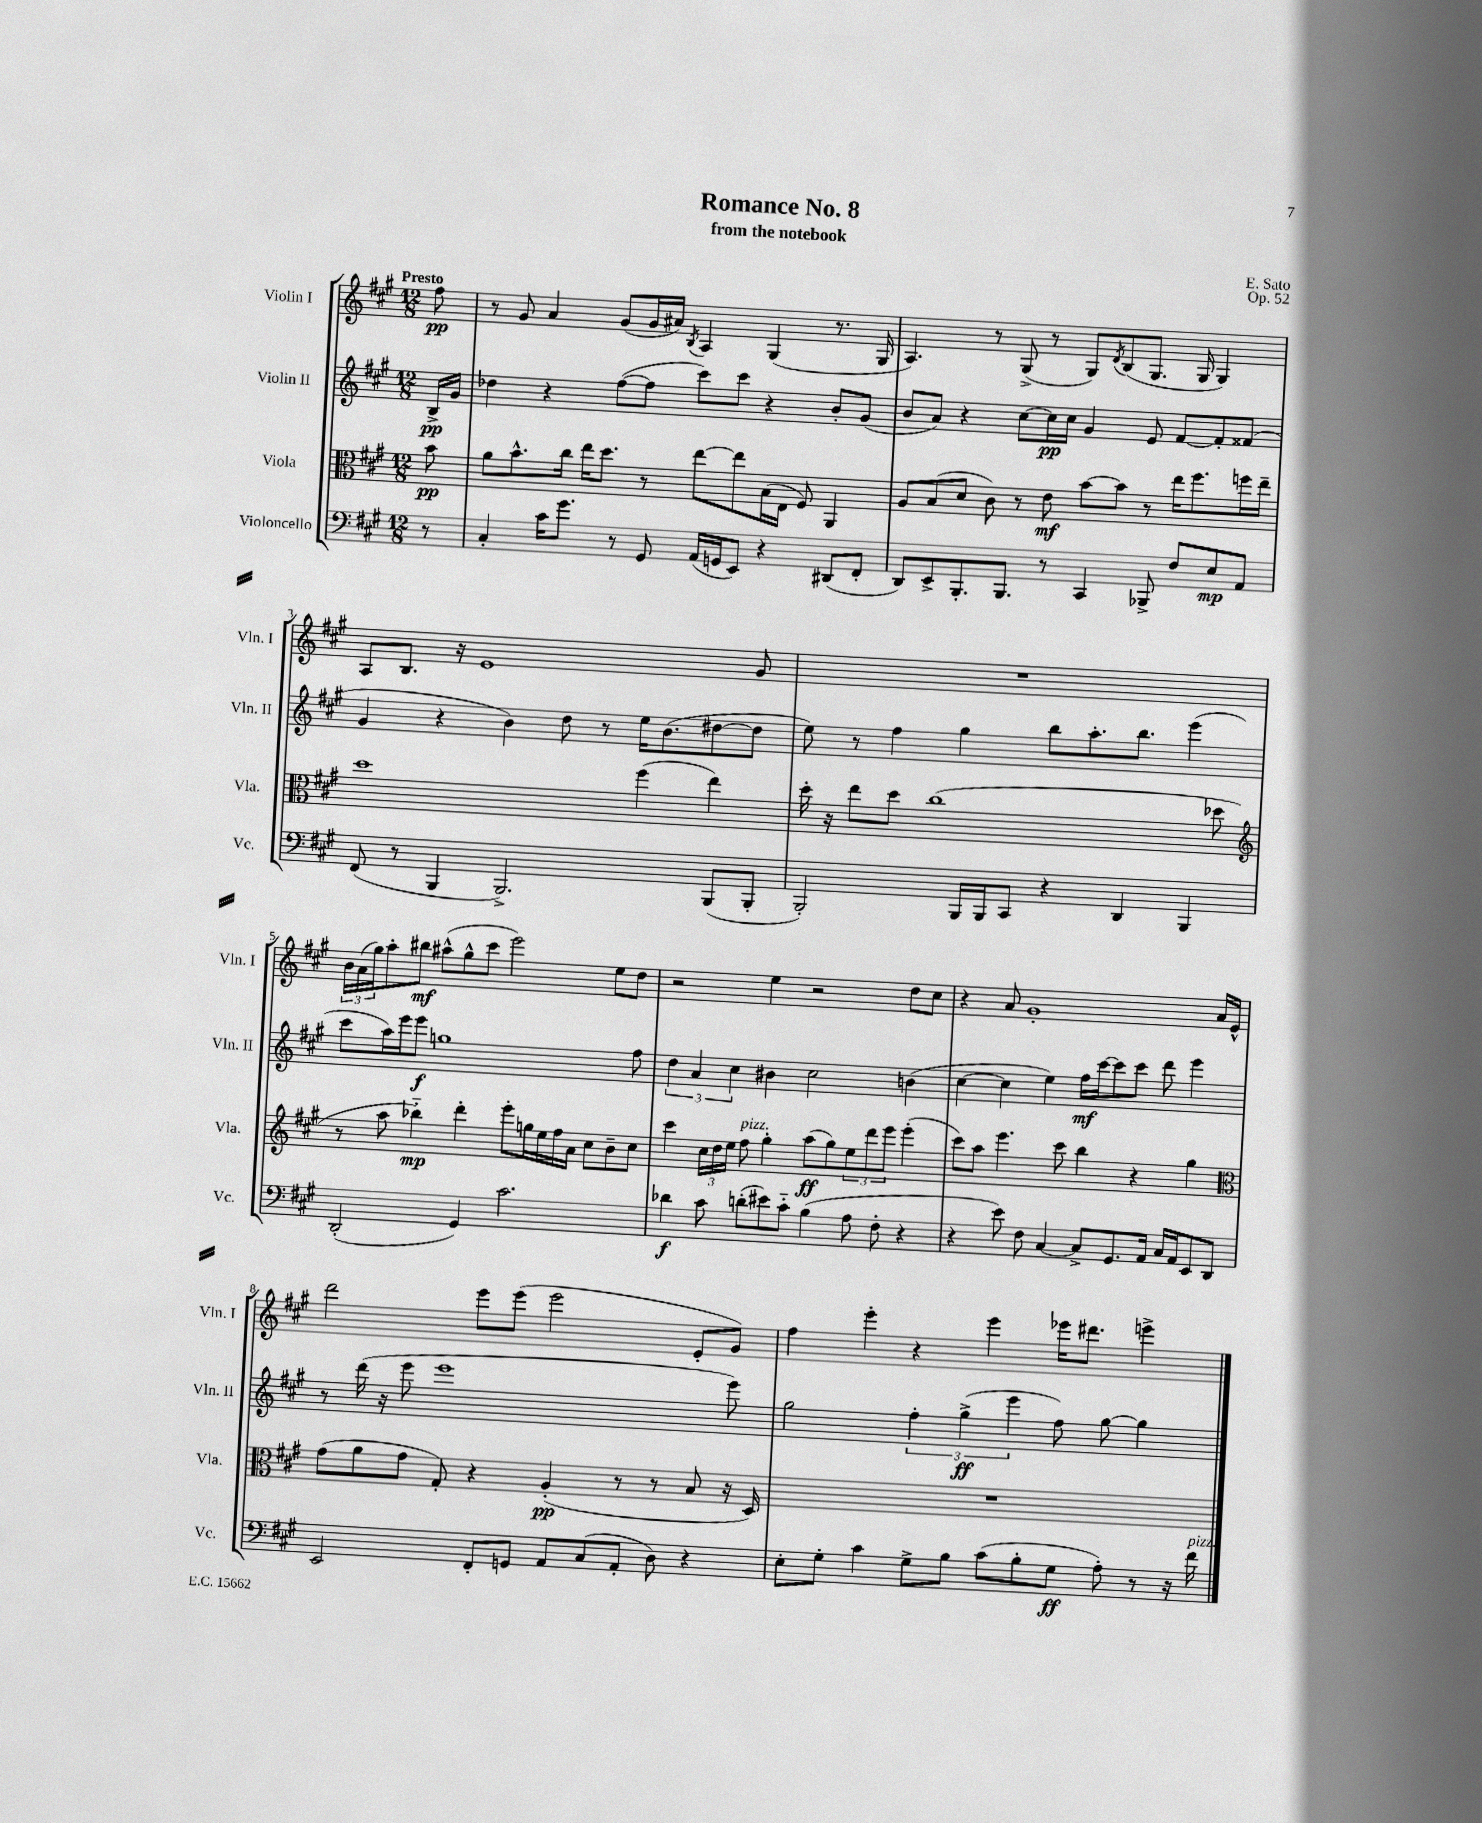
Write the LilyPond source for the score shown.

\header { title = "Romance No. 8" composer = "E. Sato" subtitle = "from the notebook" opus = "Op. 52" }
<<
\new StaffGroup <<
\new Staff = "s0" \with { instrumentName = "Violin I" shortInstrumentName = "Vln. I" } {
    \clef treble \key a \major \numericTimeSignature \time 12/8 \partial 8 \tempo "Presto"
    fis''8\pp |
    r8 gis'8 a'4 gis'8( gis'16 ais'16) \acciaccatura { b8 } a4 gis4( r8. gis16 |
    a4.) r8 gis8->( r8 gis8) \acciaccatura { d'8 } b8( gis8. gis16 gis4) |
    a8 b8. r16 e'1 gis'8 |
    R1. |
    \tuplet 3/2 { b'16 a'16( gis''16) } a''8-. bis''8\mf ais''8-^( gis''8-^ cis'''8 e'''2) e''8 d''8 |
    r2 e''4 r2 d''8 cis''8 |
    r4 a'8 gis'1-. a'16 e'16-^ |
    d'''2 e'''8 e'''8( e'''2 e'8-. gis'8) |
    fis''4 e'''4-. r4 e'''4 ees'''16 dis'''8. e'''4-> \bar "|." |
}
\new Staff = "s1" \with { instrumentName = "Violin II" shortInstrumentName = "Vln. II" } {
    \clef treble \key a \major \numericTimeSignature \time 12/8 \partial 8
    b16->\pp gis'16 |
    des''4 r4 fis''8~( fis''8 cis'''8) cis'''8 r4 b'8-. gis'8( |
    b'8 a'8) r4 cis''8~ cis''16\pp cis''16 gis'4 e'8 fis'8~ fis'8-. fisis'8( |
    gis'4 r4 b'4) d''8 r8 e''16 b'8.( dis''8~ dis''8 |
    e''8) r8 fis''4 gis''4 b''8 a''8.-. b''8. e'''4( |
    cis'''8 a''16) e'''16 e'''8\f g''1 fis''8 |
    \tuplet 3/2 { d''4 a'4 cis''4 } bis'4 cis''2 b'4( |
    cis''4~ cis''4 e''4) fis''16\mf cis'''16~ cis'''8 cis'''8 d'''8 e'''4 |
    r8 d'''16( r16 e'''8 e'''1 e'''8) |
    gis''2 \tuplet 3/2 { fis''4-. gis''4->\ff( e'''4 } fis''8) gis''8~ gis''4 \bar "|." |
}
\new Staff = "s2" \with { instrumentName = "Viola" shortInstrumentName = "Vla." } {
    \clef alto \key a \major \numericTimeSignature \time 12/8 \partial 8
    b'8\pp |
    a'8 b'8.-^ cis''16 e''16 d''8. r8 e''8~ e''8 b16( e16 fis8) a,4 |
    a8 b8( d'8 cis'8) r8 e'8\mf b'8~ b'8 r8 e''16 fis''8. f''16 e''16-- |
    d''1 fis''4( e''4) |
    d''16-. r16 e''8 d''8 cis''1( des''8 |
    \clef treble r8 a''8 bes''4-_\mp) d'''4-. e'''8-. g''16 e''16 fis''16 a'16 cis''8 b'8-- cis''8 |
    cis'''4 \tuplet 3/2 { cis''16 d''16 e''16 } fis''8^\markup { \italic "pizz." } gis''4-. a''8\ff( gis''8) \tuplet 3/2 { e''8 d'''8 e'''8 } e'''4-.( |
    cis'''8) a''8 e'''4. cis'''8 b''4 r4 gis''4 |
    \clef alto gis'8( a'8 gis'8 gis8-.) r4 a4-.\pp( r8 r8 b8 r16 d16) |
    R1. \bar "|." |
}
\new Staff = "s3" \with { instrumentName = "Violoncello" shortInstrumentName = "Vc." } {
    \clef bass \key a \major \numericTimeSignature \time 12/8 \partial 8
    r8 |
    cis4-. cis'16 gis'8. r8 gis,8 a,16( g,16 e,8) r4 dis,8( fis,8-. |
    d,8) e,8-> b,,8.-. b,,8. r8 cis,4 bes,,8-> fis8 e8\mp a,8 |
    fis,8( r8 b,,4 b,,2.->) b,,8( b,,8-. |
    b,,2-.) b,,16 b,,16 cis,8 r4 d,4 b,,4 |
    d,2-.( gis,4) cis'2. |
    des'4\f cis'8 d'8-.( eis'8) cis'8-_ b4( a8 fis8-. r4 |
    r4 e'8) fis8 cis4~ cis8-> gis,8. a,16 cis16 a,16 e,8 d,8 |
    e,2 fis,8-. g,8 a,8 cis8( a,8-. d8) r4 |
    e8-. gis8-. cis'4 gis8-> b8 cis'8( b8-. gis8\ff a8-.) r8 r16 fis'16^\markup { \italic "pizz." } \bar "|." |
}
>>
>>
